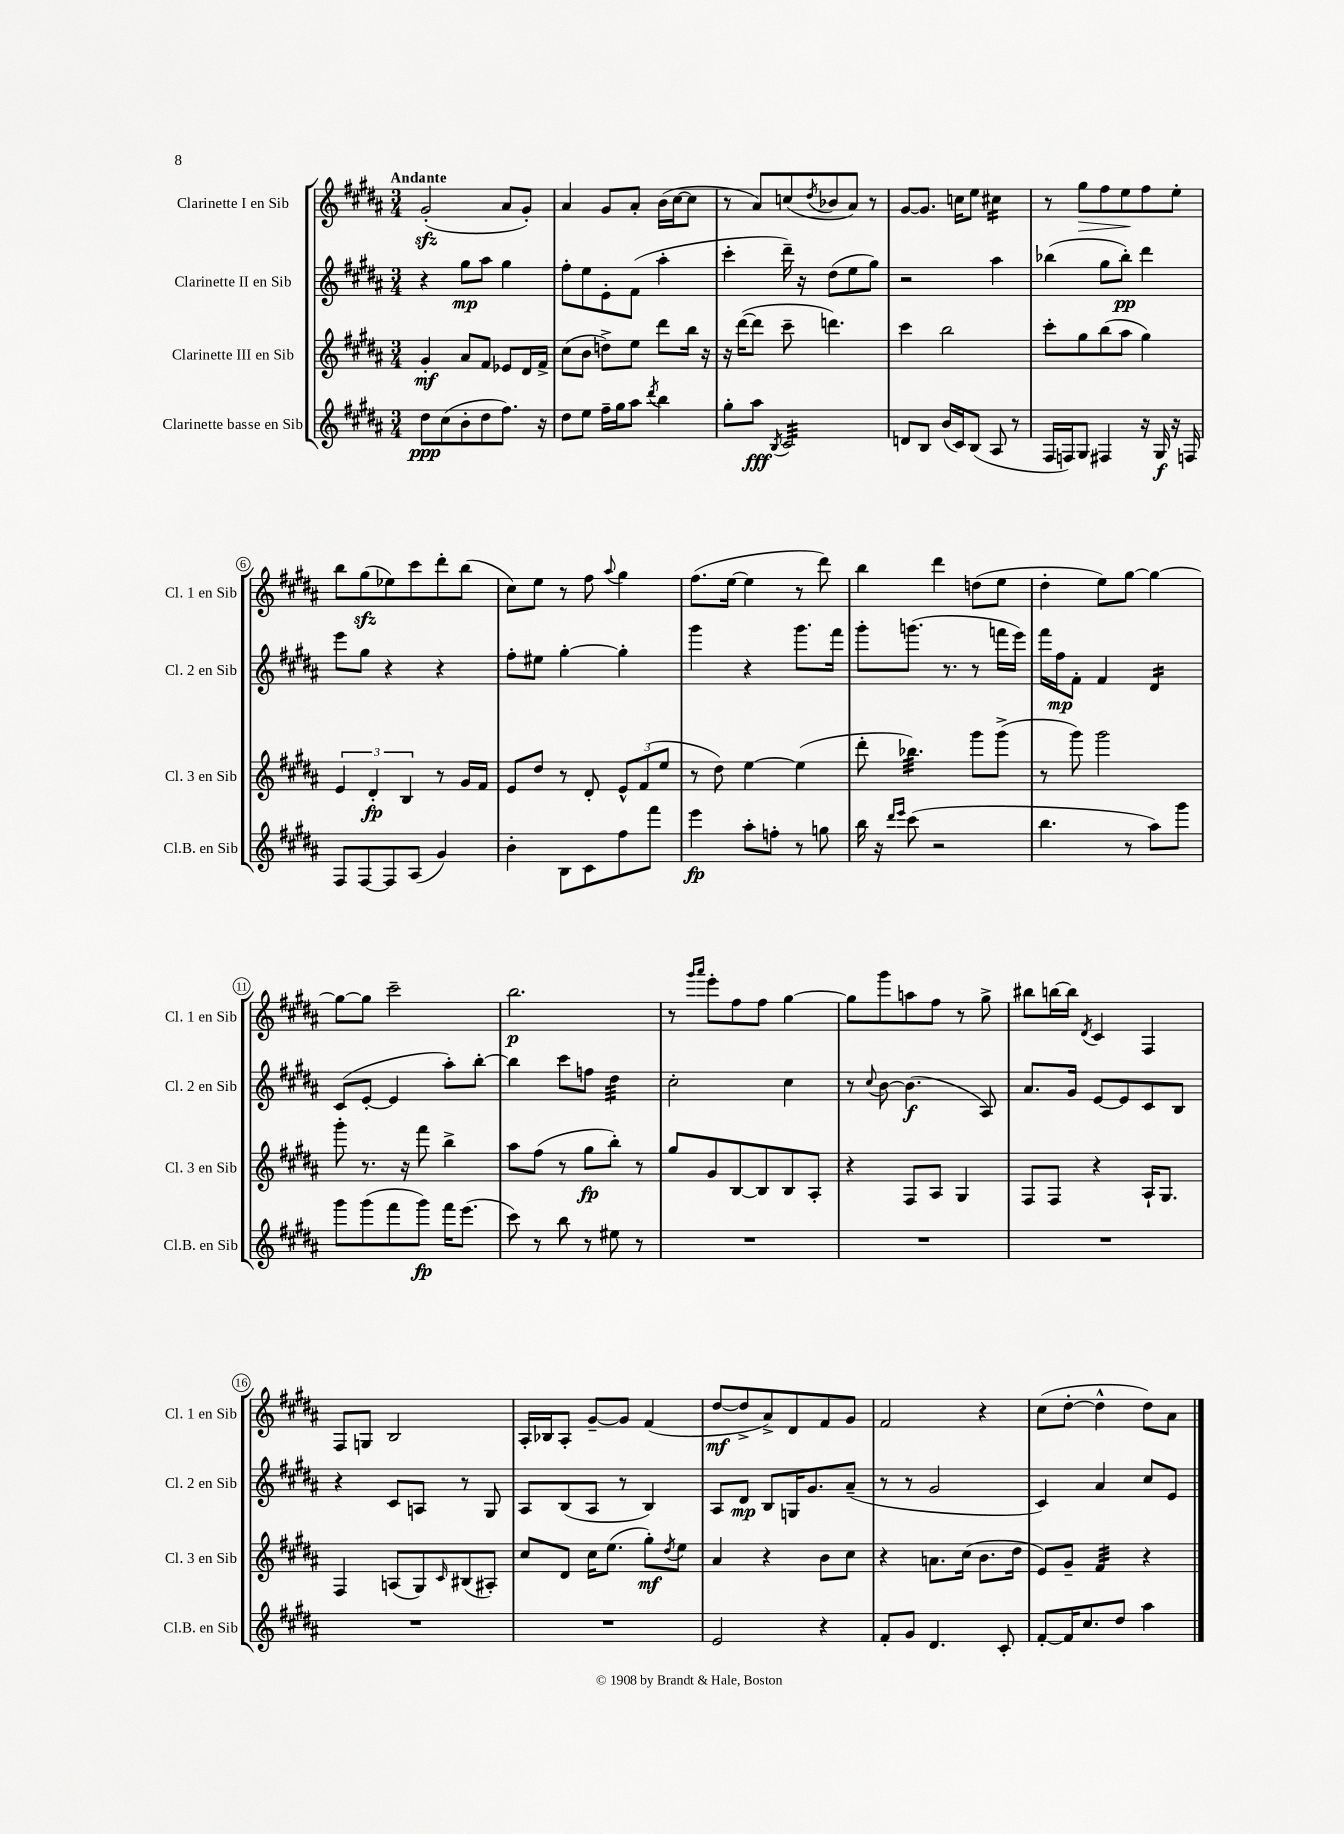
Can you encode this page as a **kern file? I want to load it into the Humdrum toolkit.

**kern	**kern	**kern	**kern
*staff4	*staff3	*staff2	*staff1
*clefG2	*clefG2	*clefG2	*clefG2
*k[f#c#g#d#a#]	*k[f#c#g#d#a#]	*k[f#c#g#d#a#]	*k[f#c#g#d#a#]
*M3/4	*M3/4	*M3/4	*M3/4
8dd#	4g#'	4r	(2g#'
(8cc#	.	.	.
8b'	8a#	8gg#	.
8dd#	8f#	8aa#	.
8.ff#)	8e-	4gg#	8a#
.	16d#	.	8g#')
16r	16f#^	.	.
=	=	=	=
8dd#	(8cc#	8ff#'	4a#
8ee	8b	8ee	.
16ff#~	8dd^)	8e'	8g#
16gg#	.	.	.
8aa#	8ee	(8f#	8a#'
8qddd#	.	.	.
4bb	8ddd#	4aa#'	(16b
.	.	.	[16cc#
.	16bb	.	8cc#]
.	16r	.	.
=	=	=	=
8gg#'	16r	4ccc#'	8r
.	([16ddd#	.	.
8aa#	8ddd#]	.	8a#)
8qB	.	.	.
2c#	8ccc#~	16ddd#~)	(8cc
.	.	16r	.
.	.	.	8qdd#
.	4.ddd)	(8dd#	8b-
.	.	8ee	8a#)
.	.	8gg#)	8r
=	=	=	=
8d	4ccc#	2r	[8g#
8B	.	.	8.g#]
(16b	2bb	.	.
16c#)	.	.	16cc
(8B	.	.	8ee
8A#	.	4aa#	4cc#
8r	.	.	.
=	=	=	=
16F#	8ccc#'	(4bb-	8r
16F)	.	.	.
8G#	8gg#	.	8gg#
4F#	(8bb	8gg#	8ff#
.	8aa#	8bb-')	8ee
16r	4gg#)	4ddd#	8ff#
16G#	.	.	.
16r	.	.	8ee'
16F	.	.	.
=	=	=	=
8F#	6e	8eee	8bb
[8F#	.	8gg#	(8gg#
.	6d#'	.	.
8F#]	.	4r	8ee-)
.	6B	.	.
(8A#	.	.	8ccc#
4g#)	8r	4r	8ddd#'
.	16g#	.	(8bb
.	16f#	.	.
=	=	=	=
4b'	8e	8ff#'	8cc#)
.	8dd#	8ee#	8ee
8B	8r	[4gg#'	8r
8c#	8d#'	.	8ff#
.	.	.	8qqaa#
8ff#	12e^^	4gg#']	4gg#
.	(12f#	.	.
8fff#	.	.	.
.	12ee	.	.
=	=	=	=
4eee	8r	4ggg#	(8.ff#
.	8dd#)	.	.
.	.	.	[16ee
8aa#'	[4ee	4r	4ee]
8ff'	.	.	.
8r	(4ee]	8.ggg#	8r
8gg	.	.	8ddd#)
.	.	16fff#	.
=	=	=	=
16bb	8ddd#'	8ggg#'	4bb
16r	.	.	.
16qqddd#	.	.	.
16qqeee	.	.	.
(8ccc#	4.bb-)	(8.ggg	.
2r	.	.	4ddd#
.	.	8.r	.
.	8ggg#	8r	(8dd
.	(8ggg#^	16fff	8ee
.	.	16eee)	.
=	=	=	=
4.bb	8r	16fff#	4dd#'
.	.	16ff#	.
.	8ggg#)	8f#'	.
.	2ggg#	4f#	8ee)
8r	.	.	[8gg#
8aa#)	.	4d#	4gg#_
8ggg#	.	.	.
=	=	=	=
8ggg#	8ggg#'	(8c#	8gg#_
(8ggg#	8.r	[8e'	8gg#]
8fff#	.	4e]	2ccc#~
.	16r	.	.
8ggg#)	8fff#	.	.
16fff#	4bb^	8aa#')	.
(8.eee	.	.	.
.	.	[8bb'	.
=	=	=	=
8ccc#)	8aa#	4bb]	2.bb
8r	(8ff#	.	.
8bb	8r	8ccc#	.
8r	8gg#	8ff	.
8ee#	8bb')	4dd#	.
8r	8r	.	.
=	=	=	=
2.r	8gg#	2cc#'	8r
.	.	.	16qqggg#
.	.	.	16qqaaa#
.	8g#	.	8eee'
.	[8B	.	8ff#
.	8B]	.	8ff#
.	8B	4cc#	[4gg#
.	8A#'	.	.
=	=	=	=
2.r	4r	8r	8gg#]
.	.	8qqcc#	.
.	.	[8b	8ggg#
.	8F#	(4.b]	8aa
.	8A#	.	8ff#
.	4G#	.	8r
.	.	8A#)	8gg#^
=	=	=	=
2.r	8F#	8.a#	8bb#
.	8F#	.	[16bb
.	.	16g#	16bb]
.	.	.	8qd#
.	4r	[8e	4c#
.	.	8e]	.
.	16A#`	8c#	4F#
.	8.G#	.	.
.	.	8B	.
=	=	=	=
2.r	4F#	4r	8F#
.	.	.	8G
.	(8A	8c#	2B
.	8G#)	8A	.
.	16qqc#	.	.
.	(8B#	8r	.
.	8A#')	8G#	.
=	=	=	=
2.r	8cc#	8A#	16A#'
.	.	.	16B-
.	8d#	(8B	8A#'
.	16cc#	8A#	[8g#~
.	(8.ee	.	.
.	.	8r	8g#]
.	8gg#')	4B)	(4f#
.	8qdd#	.	.
.	8ee	.	.
=	=	=	=
2e	4a#	8A#	[8dd#
.	.	8d#	8dd#^]
.	4r	8B	8a#^)
.	.	16G	8d#
.	.	8.g#	.
4r	8b	.	8f#
.	8cc#	(8a#~	8g#
=	=	=	=
8f#'	4r	8r	2f#
8g#	.	8r	.
4.d#	8.a	2g#	.
.	(16cc#	.	.
.	8.b	.	4r
8c#'	.	.	.
.	16dd#	.	.
=	=	=	=
[8f#'	8e)	4c#)	(8cc#
16f#]	8g#~	.	[8dd#'
8.cc#	.	.	.
.	4f#	4a#	4dd#^^]
8dd#	.	.	.
4aa#	4r	8cc#	8dd#)
.	.	8e	8a#
==	==	==	==
*-	*-	*-	*-
